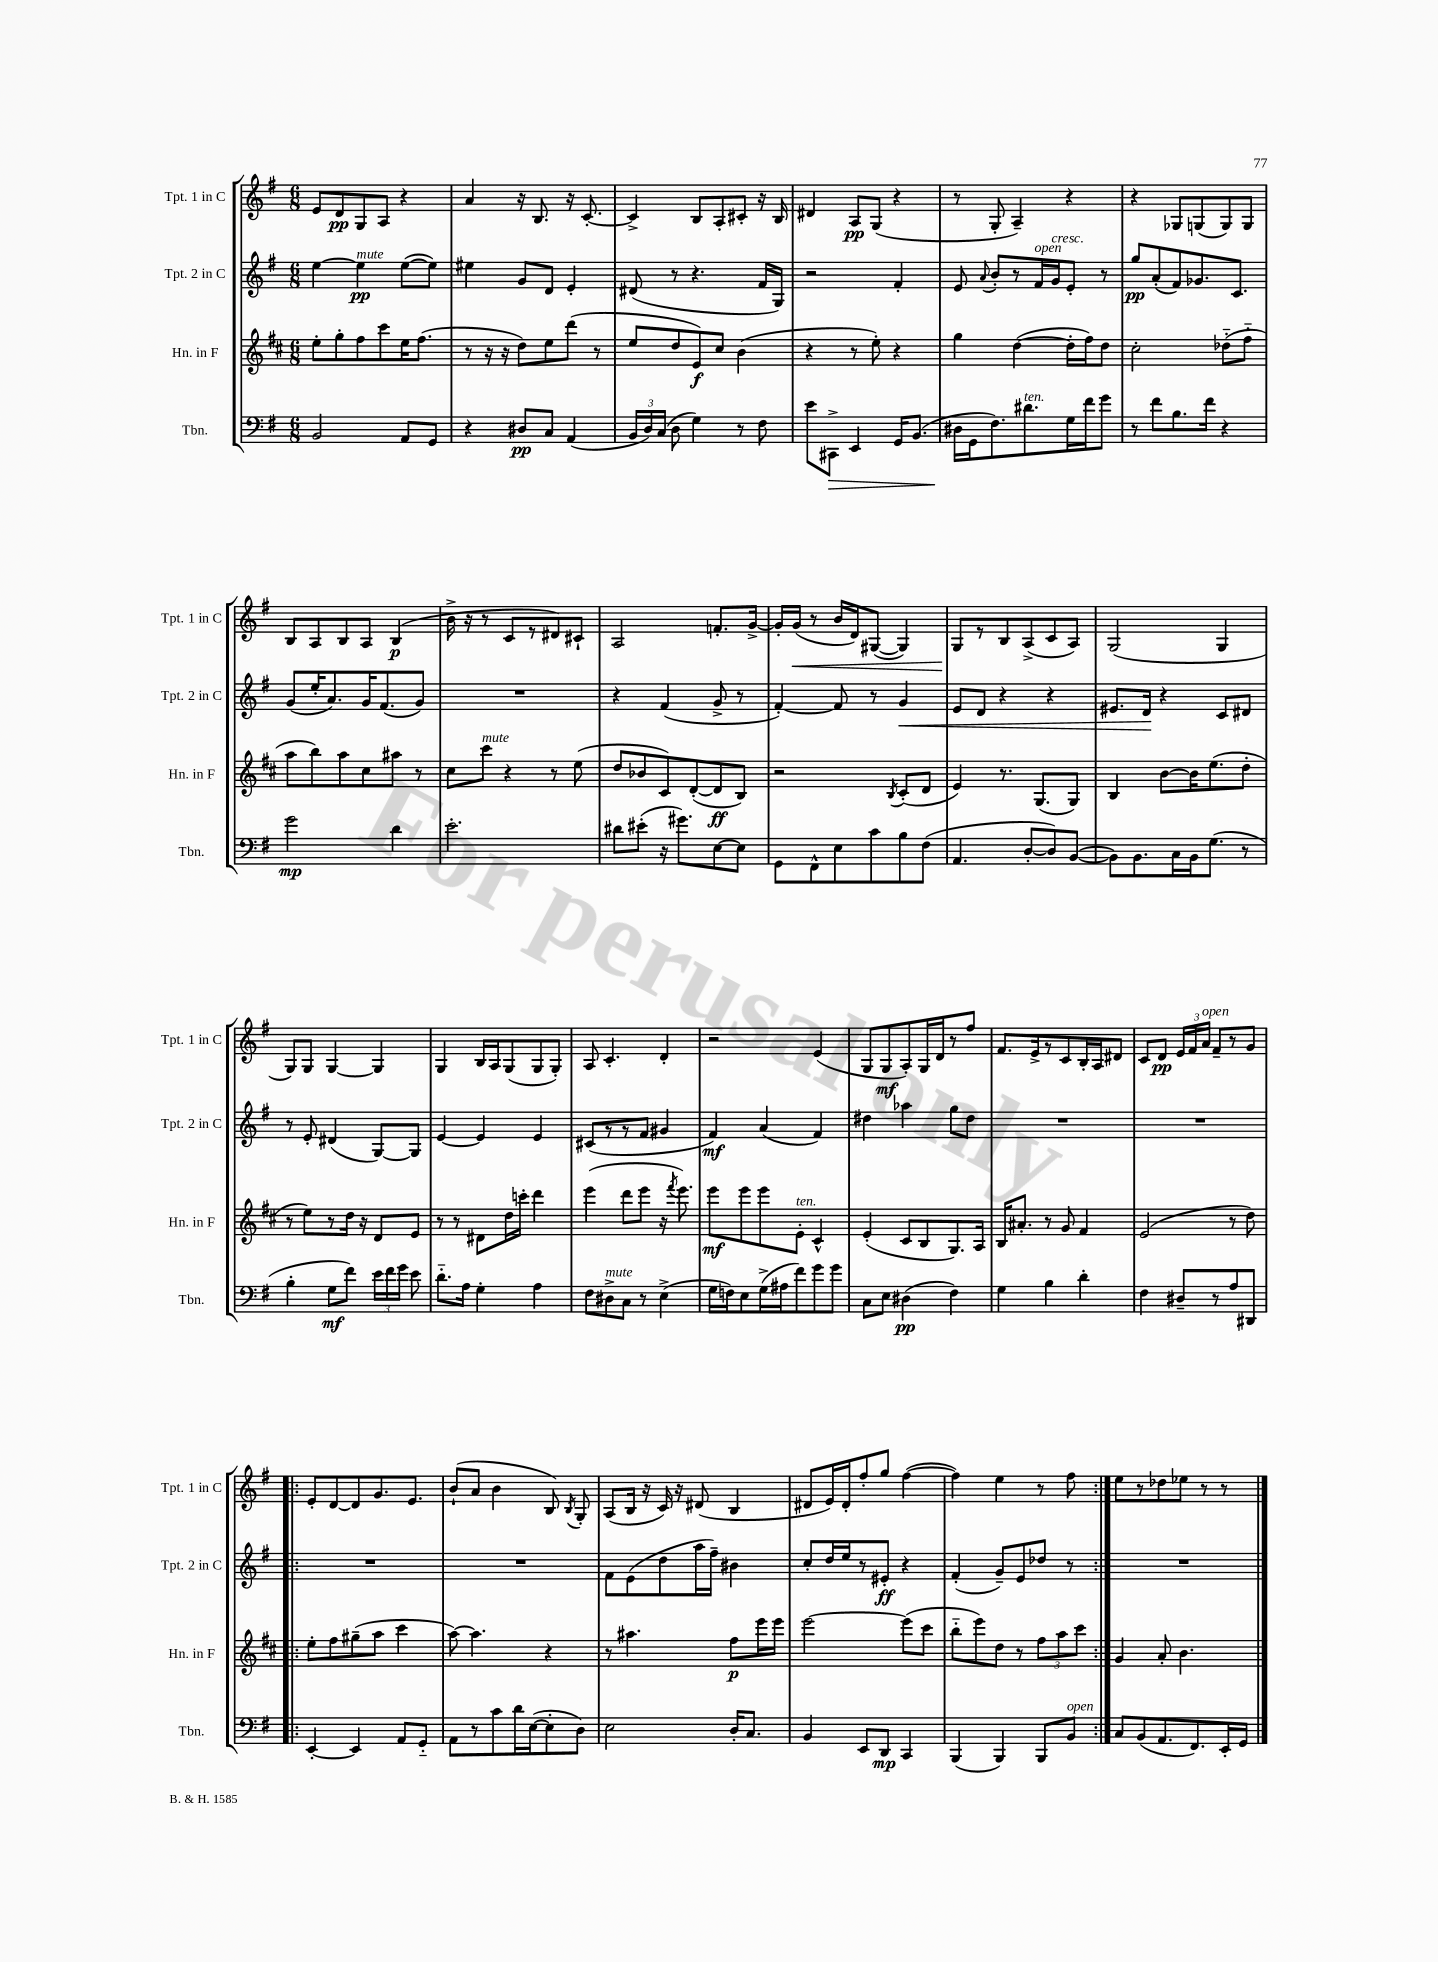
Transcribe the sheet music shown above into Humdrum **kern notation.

**kern	**dynam	**kern	**dynam	**kern	**dynam	**kern	**dynam
*part4	*part4	*part3	*part3	*part2	*part2	*part1	*part1
*staff4	*staff4	*staff3	*staff3	*staff2	*staff2	*staff1	*staff1
*I"Tbn.	*	*I"Hn. in F	*	*I"Tpt. 2 in C	*	*I"Tpt. 1 in C	*
*I'Tbn.	*	*I'Hn. in F	*	*I'Tpt. 2 in C	*	*I'Tpt. 1 in C	*
*clefF4	*	*clefG2	*	*clefG2	*	*clefG2	*
*k[f#]	*	*k[f#c#]	*	*k[f#]	*	*k[f#]	*
*M6/8	*	*M6/8	*	*M6/8	*	*M6/8	*
=9	=9	=9	=9	=9	=9	=9	=9
2BB/	.	8ee'\L	.	[4ee\	.	8e/L	.
.	.	8gg'\	.	.	.	8d/	pp
!	!	!	!	!LO:TX:a:i:t=mute	!	!	!
.	.	8ff#\	.	4ee\]	pp	8G/	.
.	.	8ccc#\	.	.	.	8A/J	.
8AA/L	.	16ee\K	.	([8ee\L	.	4r	.
.	.	(8.ff#\J	.	.	.	.	.
8GG/J	.	.	.	8ee\J])	.	.	.
=10	=10	=10	=10	=10	=10	=10	=10
4r	.	8r	.	4ee#X\	.	4a/	.
.	.	16r	.	.	.	.	.
.	.	16r	.	.	.	.	.
8D#X/L	pp	8dd\L)	.	8g/L	.	16r	.
.	.	.	.	.	.	8.B/	.
8C/J	.	8ee\	.	8d/J	.	.	.
(4AA/	.	(8ddd\J	.	4e'/	.	16r	.
.	.	.	.	.	.	[8.c'/	.
.	.	8r	.	.	.	.	.
=11	=11	=11	=11	=11	=11	=11	=11
24BB/LL	.	8ee/L	.	(8d#X/	.	4c^/]	.
24D/)	.	.	.	.	.	.	.
(24C/JJ	.	.	.	.	.	.	.
8D\	.	8dd/	.	8r	.	.	.
4G\)	.	8e/)	f	4.r	.	8B/L	.
.	.	8cc#/J	.	.	.	8A'/	.
8r	.	(4b\	.	.	.	8c#X'/J	.
8F#\	.	.	.	16f#/LL	.	16r	.
.	.	.	.	16G/JJ)	.	16B/	.
=12	=12	=12	=12	=12	=12	=12	=12
8e\L	.	4r	.	2r	.	4d#X/	.
!	!LO:HP:b	!	!	!	!	!	!
8CC#X^\J	>	.	.	.	.	.	.
4EE/	.	8r	.	.	.	8A/L	pp
.	.	8ee'\)	.	.	.	(8G/J	.
16GG/KL	.	4r	.	4f#'/	.	4r	.
(8.BB/J	.	.	.	.	.	.	.
=13	=13	=13	=13	=13	=13	=13	=13
16D#X\LL	.	4gg\	.	8e/	.	8r	.
16GG\J	]	.	.	.	.	.	.
.	.	.	.	8qqa/	.	.	.
8.F#\)	.	.	.	8b'/L	.	8G'/	.
.	.	([4dd\	.	8r	.	4A~/)	.
!LO:TX:a:i:t=ten.	!	!	!	!	!	!	!
8.d#X\	.	.	.	.	.	.	.
!	!	!	!	!LO:TX:a:i:t=open	!	!	!
.	.	.	.	16f#/L	.	.	.
!	!	!	!	!LO:TX:a:i:t=cresc.	!	!	!
.	.	.	.	16g/J	.	.	.
16G\L	.	16dd'\LL]	.	8e'/J	.	4r	.
16f#\J	.	16ff#\J)	.	.	.	.	.
8g\J	.	8dd\J	.	8r	.	.	.
=14	=14	=14	=14	=14	=14	=14	=14
8r	.	2cc#'\	.	8gg/L	pp	4r	.
8f#\L	.	.	.	(8a'/	.	.	.
8.B\	.	.	.	8f#/)	.	8G-X/L	.
.	.	.	.	8.g-X/	.	(8Gn/	.
16f#\Jk	.	.	.	.	.	.	.
4r	.	(8dd-X\L	.	.	.	8G/)	.
.	.	.	.	8.c/J	.	.	.
.	.	8ff#\J	.	.	.	8G/J	.
!!LO:LB:g=z
=15	=15	=15	=15	=15	=15	=15	=15
2g\	mp	8aa\L	.	(8g/L	.	8B/L	.
.	.	8bb\)	.	16ee'/K	.	8A/	.
.	.	.	.	8.a/)	.	.	.
.	.	8aa\	.	.	.	8B/	.
.	.	8cc#\	.	16g/K	.	8A/J	.
.	.	.	.	(8.f#/	.	.	.
4d\	.	8aa#X\J	.	.	.	(4B/	p
.	.	8r	.	8g/J)	.	.	.
=16	=16	=16	=16	=16	=16	=16	=16
2.e'\	.	8cc#\L	.	2.r	.	16b^\	.
.	.	.	.	.	.	16r	.
!	!	!LO:TX:a:i:t=mute	!	!	!	!	!
.	.	8ccc#\J	.	.	.	8r	.
.	.	4r	.	.	.	8c/L	.
.	.	.	.	.	.	8r	.
.	.	8r	.	.	.	8d#X/)	.
.	.	(8ee\	.	.	.	8c#X`/J	.
=17	=17	=17	=17	=17	=17	=17	=17
8d#X\L	.	8dd/L	.	4r	.	2A/	.
(8e#X'\J	.	8b-X/	.	.	.	.	.
16r	.	8c#/)	.	(4f#/	.	.	.
8.g#X\L)	.	.	.	.	.	.	.
.	.	([8d'/	.	.	.	.	.
[8E\	.	8d/]	ff	8g^/	.	8.fn'/L	.
8E\J]	.	8B/J)	.	8r	.	.	.
.	.	.	.	.	.	[16g^/Jk	.
=18	=18	=18	=18	=18	=18	=18	=18
8GG\L	.	2r	.	[4f#'/)	.	16g'/LL]	.
!	!	!	!	!	!	!	!LO:HP:b
.	.	.	.	.	.	(16g/JJ	<
8FF#^^\	.	.	.	.	.	8r	.
8E\	.	.	.	8f#/]	.	16b/LL	.
.	.	.	.	.	.	16d/J)	.
8c\	.	.	.	8r	.	([8G#X/J	.
.	.	8qB/	.	.	.	.	.
!	!	!	!	!	!LO:HP:b	!	!
8B\	.	(8c#'/L	.	4g/	<	4G#/])	.
(8F#\J	.	8d/J	.	.	.	.	.
=19	=19	=19	=19	=19	=19	=19	=19
4.AA/	.	4e/)	.	8e/L	.	8G/L	.
.	.	.	.	8d/J	.	8r	[
.	.	8.r	.	4r	.	8B/	.
[8D'/L	.	.	.	.	.	(8A^/	.
.	.	(8.G/L	.	.	.	.	.
8D/])	.	.	.	4r	.	8c/	.
([8BB/J	.	8G/J)	.	.	.	8A/J)	.
=20	=20	=20	=20	=20	=20	=20	=20
8BB\L])	.	4B/	.	8.e#X/L	.	(2G/	.
8.BB\	.	.	.	.	.	.	.
.	.	.	.	16d/Jk	.	.	.
.	.	[8b\L	.	4r	[	.	.
16C\L	.	.	.	.	.	.	.
16BB\J	.	16b\K]	.	.	.	.	.
(8.G\J	.	(8.ee\	.	.	.	.	.
.	.	.	.	8c/L	.	4G/	.
8r	.	8dd'\J	.	8d#X/J	.	.	.
!!LO:LB:g=z
=21	=21	=21	=21	=21	=21	=21	=21
4B'\	.	8r	.	8r	.	8G/L)	.
.	.	8ee\L)	.	8e'/	.	8G/J	.
8G\L	mf	8r	.	(4d#X/	.	[4G/	.
8f#\J)	.	16dd\Jk	.	.	.	.	.
.	.	16r	.	.	.	.	.
24e\LL	.	8d/L	.	[8G/L)	.	4G/]	.
24f#\	.	.	.	.	.	.	.
24g\JJ	.	.	.	.	.	.	.
8e\	.	8e/J	.	8G/J]	.	.	.
=22	=22	=22	=22	=22	=22	=22	=22
8.d\L	.	8r	.	[4e/	.	4G/	.
.	.	8r	.	.	.	.	.
16A\Jk	.	.	.	.	.	.	.
4G'\	.	8d#X\L	.	4e/]	.	16B/LL	.
.	.	.	.	.	.	16A/J	.
.	.	16dd\L	.	.	.	(8G/	.
.	.	16cccn'\JJ	.	.	.	.	.
4A\	.	4ddd\	.	4e/	.	8G/	.
.	.	.	.	.	.	8G'/J)	.
=23	=23	=23	=23	=23	=23	=23	=23
8F#\L	.	(4eee\	.	(8c#X/L	.	8A/	.
!LO:TX:a:i:t=mute	!	!	!	!	!	!	!
8D#X^\	.	.	.	8r	.	4.c'/	.
8C\J	.	8ddd\L	.	8r	.	.	.
8r	.	8eee\J	.	8f#/J	.	.	.
(4E^\	.	16r	.	4g#X/	.	4d'/	.
.	.	8qfff#/	.	.	.	.	.
.	.	8.eee\)	.	.	.	.	.
=24	=24	=24	=24	=24	=24	=24	=24
16G\LL	.	8eee\L	mf	4f#/)	mf	2r	.
16Fn\J)	.	.	.	.	.	.	.
8E\	.	8eee\	.	.	.	.	.
(16G^\L	.	8eee\	.	(4a/	.	.	.
16A#X\J	.	.	.	.	.	.	.
!	!	!LO:TX:a:i:t=ten.	!	!	!	!	!
8f#\)	.	8e'\J	.	.	.	.	.
8g\	.	4c#^^/	.	4f#/)	.	(4e/	.
8g\J	.	.	.	.	.	.	.
=25	=25	=25	=25	=25	=25	=25	=25
8C\L	.	(4e'/	.	4dd#X\	.	8G/L	.
8E\J	.	.	.	.	.	8G/	mf
(4D#X\	pp	8c#/L	.	4aa-X\	.	8A'/)	.
.	.	8B/	.	.	.	16G/L	.
.	.	.	.	.	.	16d/J	.
4F#\)	.	8.G/)	.	8gg\L	.	8r	.
.	.	.	.	8dd#\J	.	8ff#/J	.
.	.	16A/Jk	.	.	.	.	.
=26	=26	=26	=26	=26	=26	=26	=26
4G\	.	16B/KL	.	2.r	.	8.f#/L	.
.	.	8.a#X'/J	.	.	.	.	.
.	.	.	.	.	.	16e^/k	.
4B\	.	8r	.	.	.	8r	.
.	.	8g/	.	.	.	8c/	.
4d'\	.	4f#/	.	.	.	16B'/L	.
.	.	.	.	.	.	16A/J	.
.	.	.	.	.	.	8d#X/J	.
=27	=27	=27	=27	=27	=27	=27	=27
4F#\	.	(2e/	.	2.r	.	8c/L	.
.	.	.	.	.	.	8d/J	pp
8D#X~/L	.	.	.	.	.	24e/LL	.
.	.	.	.	.	.	24f#/	.
!	!	!	!	!	!	!LO:TX:a:i:t=open	!
.	.	.	.	.	.	24a/JJ	.
8r	.	.	.	.	.	8f#~/L	.
8A/	.	8r	.	.	.	8r	.
8DD#X/J	.	8dd\)	.	.	.	8g/J	.
!!LO:LB:g=z
=28!|:	=28!|:	=28!|:	=28!|:	=28!|:	=28!|:	=28!|:	=28!|:
[4EE'/	.	8ee'\L	.	2.r	.	8e'/L	.
.	.	8ff#\	.	.	.	[8d/	.
4EE/]	.	(8gg#X~\	.	.	.	8d/]	.
.	.	8aa\J	.	.	.	8.g/	.
8AA/L	.	4ccc#\	.	.	.	.	.
.	.	.	.	.	.	8.e/J	.
8GG/J	.	.	.	.	.	.	.
=29	=29	=29	=29	=29	=29	=29	=29
8AA\L	.	[8aa\)	.	2.r	.	(8b`/L	.
8r	.	4.aa\]	.	.	.	8a/J	.
8c\	.	.	.	.	.	4b\	.
16d\L	.	.	.	.	.	.	.
([16E\J	.	.	.	.	.	.	.
8E'\]	.	4r	.	.	.	8B/)	.
.	.	.	.	.	.	8qB/	.
8D\J)	.	.	.	.	.	8G'/	.
=30	=30	=30	=30	=30	=30	=30	=30
2E\	.	8r	.	8f#\L	.	(8A/L	.
.	.	4.aa#X\	.	(8e\	.	16B/Jk	.
.	.	.	.	.	.	16r	.
.	.	.	.	8dd\	.	16c/)	.
.	.	.	.	.	.	16r	.
.	.	.	.	16aa\L	.	(8d#X/	.
.	.	.	.	16ff#~\JJ)	.	.	.
16D'/KL	.	8ff#\L	p	4b#X\	.	4B/	.
8.C/J	.	.	.	.	.	.	.
.	.	16eee\L	.	.	.	.	.
.	.	16eee\JJ	.	.	.	.	.
=31	=31	=31	=31	=31	=31	=31	=31
4BB/	.	[2eee\	.	8cc'/L	.	8d#X/L	.
.	.	.	.	16dd/L	.	16e/L)	.
.	.	.	.	16ee/J	.	16d#'/J	.
8EE/L	.	.	.	8r	.	8ff#'/	.
8DD/J	mp	.	.	8e#X'/J	ff	8gg/J	.
4CC/	.	(8eee\L]	.	4r	.	([4ff#\	.
.	.	8ccc#\J	.	.	.	.	.
=32	=32	=32	=32	=32	=32	=32	=32
(4BBB/	.	8bb\L	.	(4f#'/	.	4ff#\])	.
.	.	8eee\)	.	.	.	.	.
4BBB/)	.	8dd\J	.	8g~/L)	.	4ee\	.
.	.	8r	.	8e/	.	.	.
8BBB/L	.	12ff#\L	.	8dd-X/J	.	8r	.
.	.	12aa\	.	.	.	.	.
!LO:TX:a:i:t=open	!	!	!	!	!	!	!
8BB/J	.	.	.	8r	.	8ff#\	.
.	.	12ccc#\J	.	.	.	.	.
=33:|!	=33:|!	=33:|!	=33:|!	=33:|!	=33:|!	=33:|!	=33:|!
8C/L	.	4g/	.	2.r	.	8ee\L	.
(8BB/	.	.	.	.	.	8r	.
8.AA/	.	8a'/	.	.	.	8dd-X\	.
.	.	4.b\	.	.	.	8ee-X\J	.
8.FF#/)	.	.	.	.	.	.	.
.	.	.	.	.	.	8r	.
16EE'/L	.	.	.	.	.	8r	.
16GG/JJ	.	.	.	.	.	.	.
==	==	==	==	==	==	==	==
*-	*-	*-	*-	*-	*-	*-	*-
